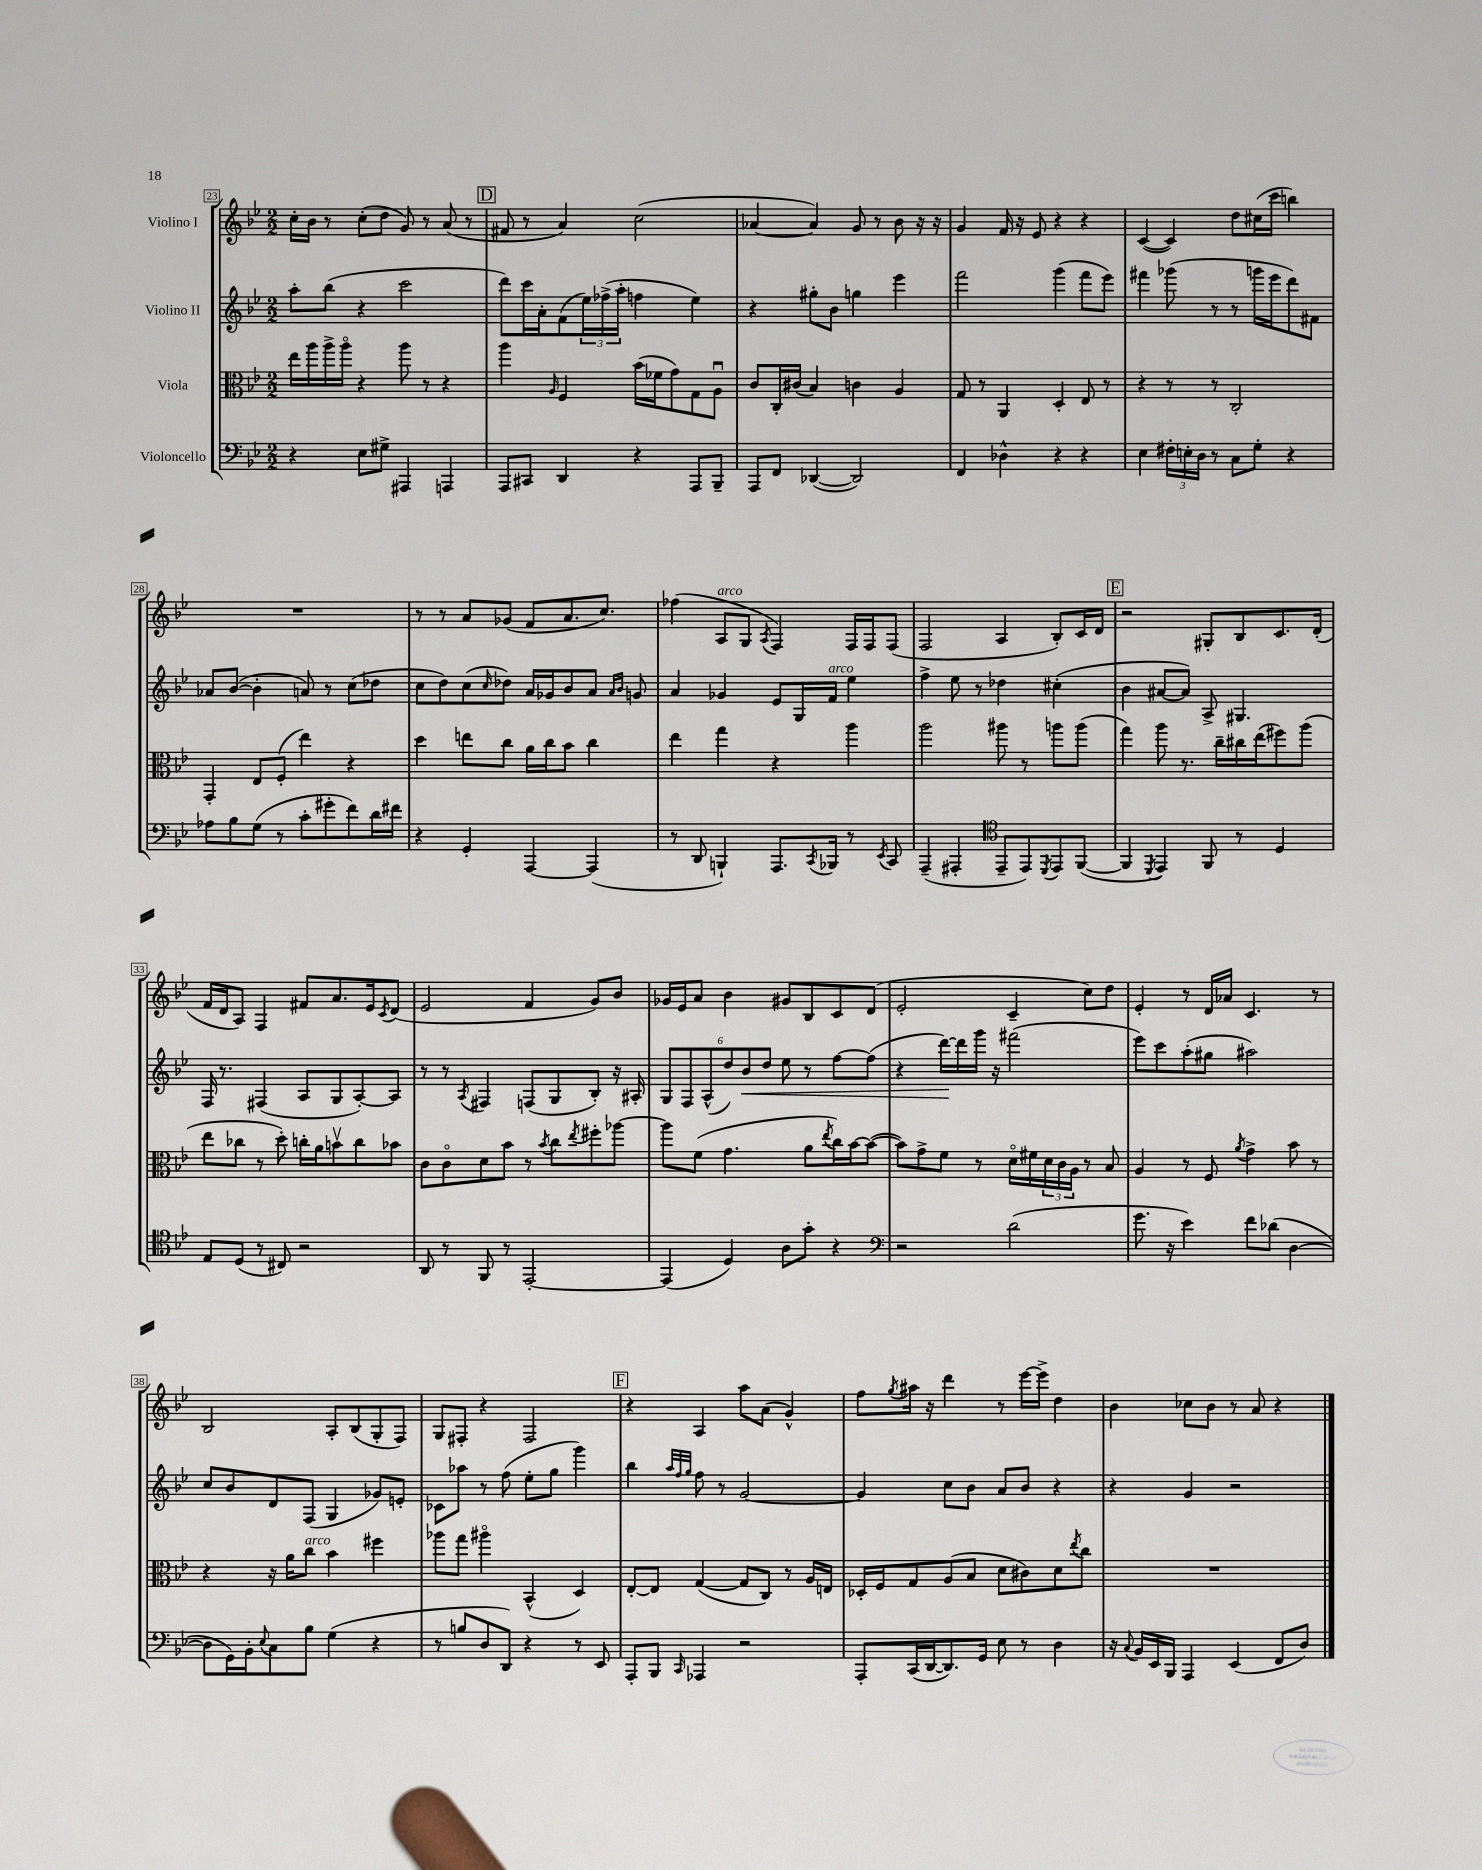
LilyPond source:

<<
\new StaffGroup <<
\new Staff = "s0" \with { instrumentName = "Violino I" } {
    \clef treble \key bes \major \numericTimeSignature \time 2/2
    c''16-. bes'16 r8 c''8-.( d''8 g'8) r8 a'8( r8 |
    \mark \markup { \box "D" } fis'8 r8 a'4) c''2( |
    aes'4~ aes'4) g'8 r8 bes'8 r16 r16 |
    g'4 f'16 r16 ees'8 r4 r4 |
    c'4~( c'4) d''8 cis''16( c'''16 b''4) |
    R1 |
    r8 r8 a'8 ges'8( f'8 a'8. c''8.) |
    fes''4( a8^\markup { \italic "arco" } g8 \acciaccatura { a8 } f4) f16 f16 f8( |
    f2 a4 bes8-.) c'16 d'16 |
    \mark \markup { \box "E" } r2 gis8-. bes8 c'8. d'16-.( |
    f'16 d'16 a8) f4 fis'8 a'8. ees'16 \acciaccatura { c'8 } d'8( |
    ees'2 f'4 g'8) bes'8 |
    ges'16 ees'16 a'8 bes'4 gis'8 bes8 c'8 d'8( |
    ees'2-. c'4-- c''8) d''8 |
    ees'4-. r8 d'16 aes'16 c'4. r8 |
    bes2 a8-. bes8( g8-. f8) |
    g8 fis8-. r4 fis2 |
    \mark \markup { \box "F" } r4 a4 a''8 a'8( g'4-^) |
    f''8 \acciaccatura { g''8 } ais''16 r16 d'''4 r8 ees'''16~ ees'''16-> d''4 |
    bes'4 ces''8 bes'8 r8 a'8 r4 \bar "|." |
}
\new Staff = "s1" \with { instrumentName = "Violino II" } {
    \clef treble \key bes \major \numericTimeSignature \time 2/2
    a''8-. bes''8( r4 c'''2 |
    \mark \markup { \box "D" } d'''8) c'''16 a'16-. f'8( \tuplet 3/2 { ees''16) fes''16->( a''16-. } f''4 ees''4) |
    r4 gis''8-. bes'8 g''4 ees'''4 |
    f'''2 g'''4( f'''8 ees'''8) |
    fis'''4 ges'''8( r8 r8 g'''16 ees'''16 d'''8) fis'8 |
    aes'8 bes'8~( bes'4-. a'8) r8 c''8( des''8 |
    c''8 d''8) c''8( \grace { c''16 } des''8) a'16 ges'16 bes'8 a'8 \grace { a'16 bes'16 } g'8 |
    a'4 ges'4 ees'8 g16 f'16^\markup { \italic "arco" } ees''4 |
    f''4-> ees''8 r8 des''4 cis''4-.( |
    \mark \markup { \box "E" } bes'4 ais'8~ ais'8) a8-> gis4. |
    f16 r8. fis4( a8 g8 a8~-.) a8 |
    r8 r8 \acciaccatura { a8 } fis4 f8( g8 bes8-.) r16 ais16-. |
    \tuplet 6/4 { g8 f8 a8-^( d''8) bes'8\< d''8 } ees''8 r8 f''8~ f''8( |
    r4 d'''16~\!) d'''16 g'''16 r16 fis'''2( |
    ees'''8) c'''8 a''8-.( gis''8 ais''2) |
    c''8 bes'8 d'8 f8( g4 ges'8) e'8-. |
    ces'8 aes''8 r8 f''8( ees''8-. g''8 g'''4) |
    \mark \markup { \box "F" } bes''4 \grace { a''32 f''32 g''32 } f''8 r8 g'2~ |
    g'4 c''8 bes'8 a'8 bes'8 r4 |
    r4 g'4 r2 \bar "|." |
}
\new Staff = "s2" \with { instrumentName = "Viola" } {
    \clef alto \key bes \major \numericTimeSignature \time 2/2
    ees''16 a''16 a''16-> a''16\flageolet r4 a''8 r8 r4 |
    \mark \markup { \box "D" } a''4 \grace { a16 } f4 bes'16( fes'16 g'8) g8 a8\downbow |
    c'8 c16-. cis'16( bes4) c'4 a4 |
    g8 r8 a,4 d4-. ees8 r8 |
    r4 r8 r8 c2-. |
    g,4-. ees8 f8-.( ees''4) r4 |
    d''4 e''8 c''8 a'16 c''16 bes'8 c''4 |
    ees''4 g''4 r4 a''4 |
    a''2 ais''8 r8 a''8 a''8( |
    \mark \markup { \box "E" } g''4) a''8 r8. c''16-- cis''16 ees''16( fis''8) a''8( |
    ees''8 ces''8 r8 d''8-.) c''16-. a'16 b'8\upbow c''8 bes'8 |
    c'8 c'8\flageolet d'8 bes'8 r8 \acciaccatura { bes'8 } c''8 \acciaccatura { ees''8 } fis''8-. aes''8~ |
    aes''8 f'8( g'4. a'8 \acciaccatura { ees''8 } c''16) bes'16~ bes'8~( |
    bes'8) g'8-> f'8 r8 d'16\flageolet fis'16 \tuplet 3/2 { d'16 c'16 a16 } r8 bes8 |
    a4 r8 f8 \acciaccatura { a'8 } g'4-> bes'8 r8 |
    r4 r16 a'16 c''8^\markup { \italic "arco" } bes'4 fis''4 |
    aes''8 g''8 ais''4\flageolet bes,4-^( d4) |
    \mark \markup { \box "F" } ees8~-. ees8 g4~( g8 c8) r8 a16 e16 |
    des16-. f16 g8 a8( bes8 d'8 cis'8) d'8 \acciaccatura { ees''8 } c''8 |
    R1 \bar "|." |
}
\new Staff = "s3" \with { instrumentName = "Violoncello" } {
    \clef bass \key bes \major \numericTimeSignature \time 2/2
    r4 ees8 gis8-> ais,,4 a,,4 |
    \mark \markup { \box "D" } a,,8 cis,8 d,4 r4 a,,8 bes,,8-- |
    a,,8 f,8 des,4~( des,2) |
    f,4 des4-^ r4 r4 |
    ees4 \tuplet 3/2 { fis16-. e16-. d16 } r8 c8 g8-. r4 |
    aes8 bes8 g8( r8 c'8-. gis'8-. f'8) d'16 fis'16 |
    r4 g,4-. a,,4~ a,,4( |
    r8 d,8 b,,4-!) a,,8. \acciaccatura { c,8 } bes,,16 r8 \acciaccatura { ees,8 } c,8 |
    a,,4--( ais,,4-. \clef tenor ees,8-- ees,8) \acciaccatura { d,8 } ees,8 f,8~( |
    \mark \markup { \box "E" } f,4 \acciaccatura { d,8 } ees,4) f,8 r8 d4 |
    ees8 d8( r8 cis8) r2 |
    a,8 r8 f,8 r8 ees,2~-. |
    ees,4( d4) a8 g'8-. r4 |
    \clef bass r2 d'2( |
    g'8. r16 ees'4) f'8 des'8( d4~ |
    d8 g,16) bes,16-. \appoggiatura { ees8 } c8 bes8 g4( r4 |
    r8 b8 d8 d,8) r4 r8 ees,8 |
    \mark \markup { \box "F" } a,,8-. bes,,8 \grace { c,16 } aes,,4 r2 |
    a,,8-. c,16( d,16~ d,8.) g,16 ees8 r8 d4 |
    r16 \appoggiatura { c8 } bes,16 ees,16 bes,,16 a,,4 ees,4( f,8 d8) \bar "|." |
}
>>
>>
\layout { \context { \Score currentBarNumber = #23 \override BarNumber.stencil = #(make-stencil-boxer 0.1 0.3 ly:text-interface::print) } }
